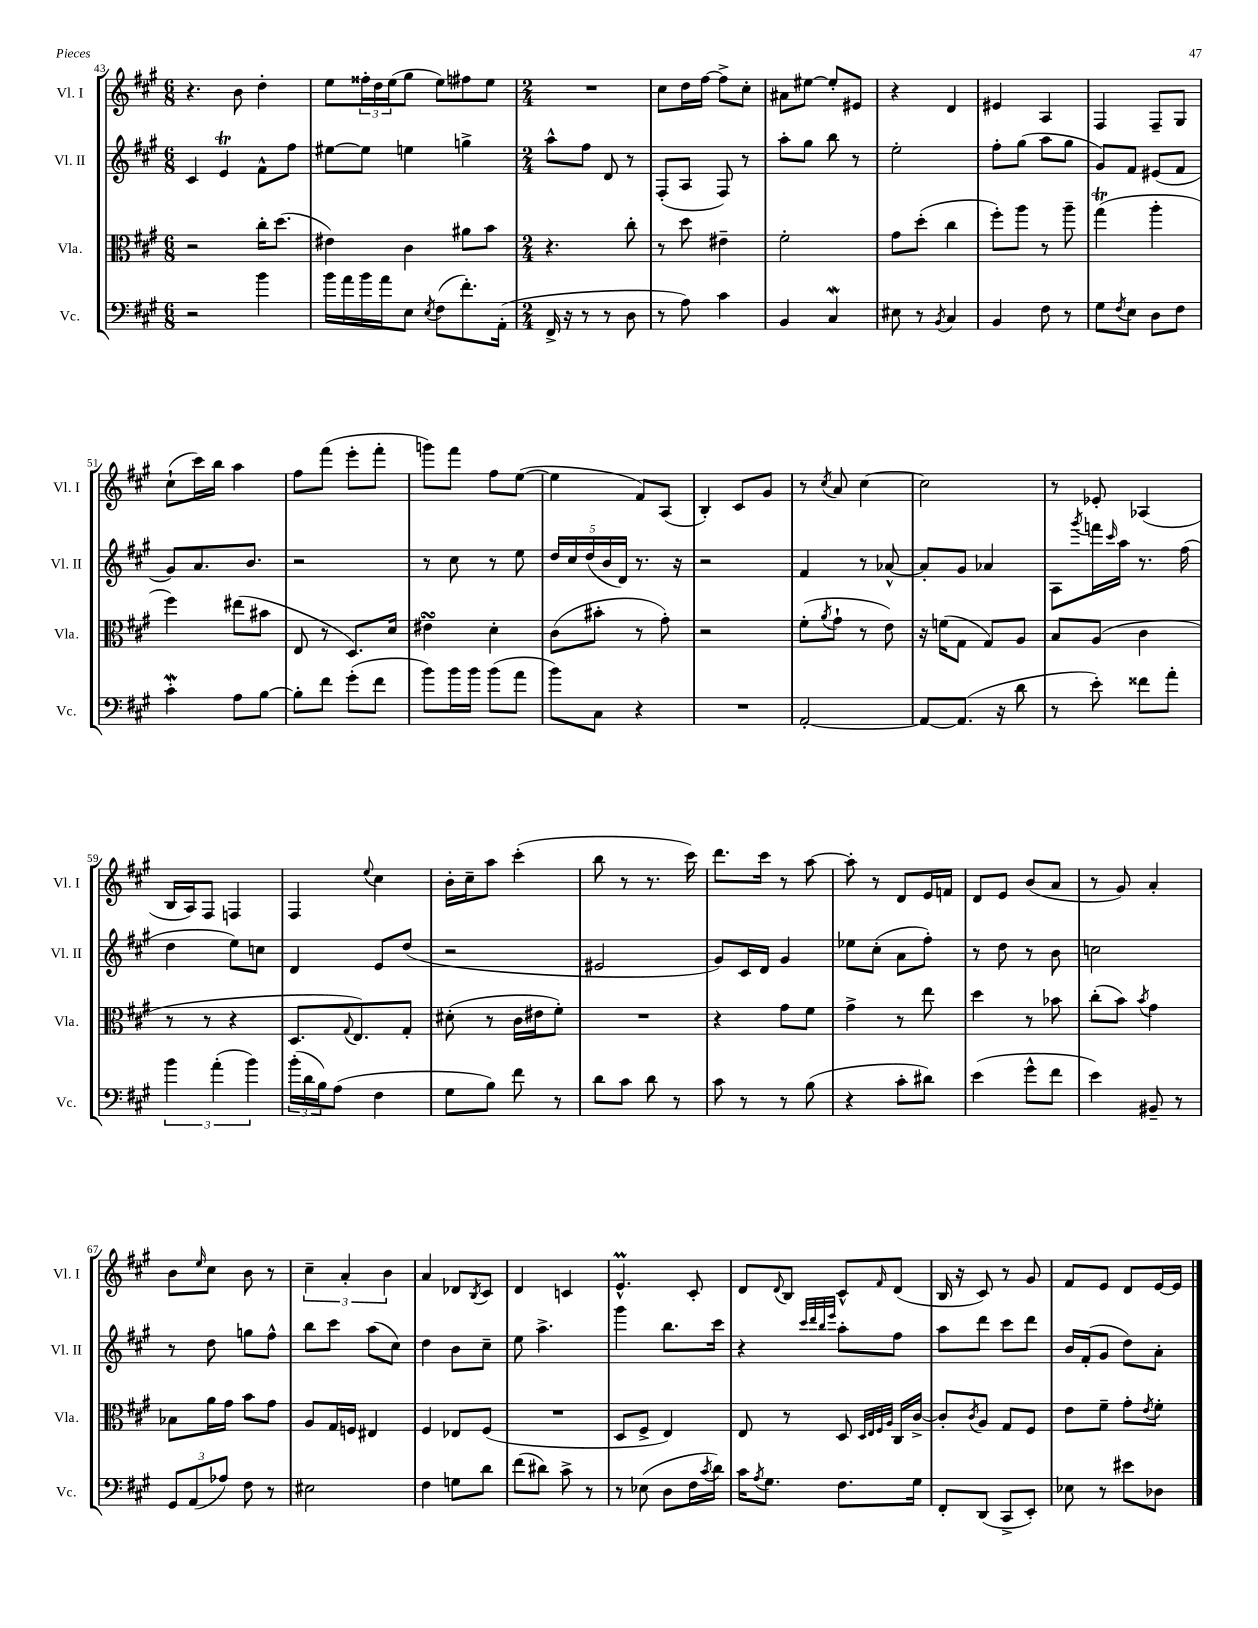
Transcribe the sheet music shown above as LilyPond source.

<<
\new StaffGroup <<
\new Staff = "s0" \with { instrumentName = "Vl. I" shortInstrumentName = "Vl. I" } {
    \clef treble \key a \major \numericTimeSignature \time 6/8
    r4. b'8 d''4-. |
    e''8 \tuplet 3/2 { fisis''16-. d''16 e''16( } gis''8 e''8) fis''8 e''8 |
    \numericTimeSignature \time 2/4 R2 |
    cis''8 d''16 fis''16~ fis''8-> cis''8-. |
    ais'8 eis''8~ eis''8-. eis'8 |
    r4 d'4 |
    eis'4 a4 |
    fis4 fis8-- gis8 |
    cis''8-!( cis'''16) b''16 a''4 |
    fis''8 fis'''8( e'''8-. fis'''8-. |
    g'''8) fis'''8 fis''8 e''8~( |
    e''4 fis'8) a8( |
    b4-.) cis'8 gis'8 |
    r8 \acciaccatura { cis''8 } a'8 cis''4~ |
    cis''2 |
    r8 ees'8-. aes4( |
    b16 a16) fis8 f4 |
    fis4 \appoggiatura { e''8 } cis''4 |
    b'16-. cis''16-- a''8 cis'''4-.( |
    b''8 r8 r8. cis'''16) |
    d'''8. cis'''16 r8 a''8~ |
    a''8-. r8 d'8 e'16 f'16 |
    d'8 e'8 b'8( a'8 |
    r8 gis'8) a'4-. |
    b'8 \grace { e''16 } cis''8 b'8 r8 |
    \tuplet 3/2 { cis''4-- a'4-. b'4 } |
    a'4 des'8 \acciaccatura { b8 } cis'8 |
    d'4 c'4 |
    e'4.-^\prall cis'8-. |
    d'8 \appoggiatura { d'8 } b8 cis'8-^ \grace { fis'16 } d'8( |
    b16 r16 cis'8) r8 gis'8 |
    fis'8 e'8 d'8 e'16~ e'16 \bar "|." |
}
\new Staff = "s1" \with { instrumentName = "Vl. II" shortInstrumentName = "Vl. II" } {
    \clef treble \key a \major \numericTimeSignature \time 6/8
    cis'4 e'4\trill fis'8-^ fis''8 |
    eis''8~ eis''8 e''4 g''4-> |
    \numericTimeSignature \time 2/4 a''8-^ fis''8 d'8 r8 |
    fis8-.( a8 fis8) r8 |
    a''8-. gis''8 b''8 r8 |
    e''2-. |
    fis''8-. gis''8( a''8 gis''8 |
    gis'8) fis'8 eis'8( fis'8 |
    gis'8) a'8. b'8. |
    r2 |
    r8 cis''8 r8 e''8 |
    \tuplet 5/4 { d''16 cis''16 d''16( b'16 d'16) } r8. r16 |
    r2 |
    fis'4 r8 aes'8~-^ |
    aes'8-. gis'8 aes'4 |
    a8 \acciaccatura { gis'''8 } f'''16 \grace { cis'''16 } a''16 r8. fis''16( |
    d''4 e''8) c''8 |
    d'4 e'8 d''8( |
    r2 |
    eis'2 |
    gis'8) cis'16 d'16 gis'4 |
    ees''8 cis''8-.( a'8 fis''8-.) |
    r8 d''8 r8 b'8 |
    c''2 |
    r8 d''8 g''8 fis''8-^ |
    b''8 cis'''8 a''8( cis''8) |
    d''4 b'8 cis''8-- |
    e''8 a''4.-> |
    gis'''4 b''8. cis'''16 |
    r4 \grace { cis'''32 d'''32 b''32 e'''32 } a''8-. fis''8 |
    a''8 d'''8 cis'''8 d'''8 |
    b'16 fis'16-.( gis'8 d''8) a'8-. \bar "|." |
}
\new Staff = "s2" \with { instrumentName = "Vla." shortInstrumentName = "Vla." } {
    \clef alto \key a \major \numericTimeSignature \time 6/8
    r2 cis''16-. d''8.( |
    eis'4) cis'4 ais'8 b'8 |
    \numericTimeSignature \time 2/4 r4. cis''8-. |
    r8 d''8 eis'4-- |
    fis'2-. |
    gis'8 d''8-.( cis''4 |
    fis''8-.) a''8 r8 a''8-- |
    gis''4\trill( a''4-. |
    fis''4) eis''8( bis'8 |
    e8 r8 d8.) d'16 |
    eis'4\turn d'4-. |
    cis'8( bis'8-. r8 gis'8-.) |
    r2 |
    fis'8-.( \acciaccatura { a'8 } gis'8-! r8 e'8) |
    r16 f'16( gis8 gis8) a8 |
    b8 a8( cis'4 |
    r8 r8 r4 |
    d8. \appoggiatura { gis8 } e8.) gis8-. |
    dis'8-.( r8 cis'16 eis'16 fis'8-.) |
    R2 |
    r4 gis'8 fis'8 |
    gis'4-> r8 e''8 |
    d''4 r8 bes'8 |
    cis''8-.( b'8) \acciaccatura { b'8 } gis'4 |
    bes8 a'16 gis'16 b'8 gis'8 |
    a8 gis16 f16 eis4 |
    fis4 ees8 fis8( |
    R2 |
    d8 fis8-> e4) |
    e8 r8 d8 \grace { d32 e32 fis32 a32 } cis16 cis'16~-> |
    cis'8-. \acciaccatura { cis'8 } a8 gis8 fis8 |
    e'8 fis'8-- gis'8-. \acciaccatura { e'8 } fis'8-. \bar "|." |
}
\new Staff = "s3" \with { instrumentName = "Vc." shortInstrumentName = "Vc." } {
    \clef bass \key a \major \numericTimeSignature \time 6/8
    r2 b'4 |
    b'16 a'16 b'16 a'16 e8 \acciaccatura { e8 } fis8( fis'8.-.) a,16-.( |
    \numericTimeSignature \time 2/4 fis,16-> r16 r8 r8 d8 |
    r8 a8) cis'4 |
    b,4 cis4\mordent |
    eis8 r8 \acciaccatura { b,8 } cis4 |
    b,4 fis8 r8 |
    gis8 \acciaccatura { fis8 } e8 d8 fis8 |
    cis'4-.\mordent a8 b8~ |
    b8-. fis'8 gis'8-.( fis'8 |
    b'8) b'16 b'16 b'8( a'8 |
    b'8) cis8 r4 |
    R2 |
    a,2~-. |
    a,8~ a,8.( r16 d'8 |
    r8 e'8-.) fisis'8 a'8-. |
    \tuplet 3/2 { b'4 a'4-.( b'4) } |
    \tuplet 3/2 { b'16-.( d'16 b16) } a8( fis4 |
    gis8 b8) fis'8 r8 |
    d'8 cis'8 d'8 r8 |
    cis'8 r8 r8 b8( |
    r4 cis'8-. dis'8) |
    e'4( gis'8-^ fis'8 |
    e'4) bis,8-- r8 |
    \tuplet 3/2 { gis,8 a,8( aes8) } fis8 r8 |
    eis2 |
    fis4 g8 d'8 |
    fis'8( dis'8) cis'8-> r8 |
    r8 ees8( d8 fis16 \acciaccatura { cis'8 } d'16) |
    cis'16 \acciaccatura { a8 } gis8. fis8. gis16 |
    fis,8-. d,8( cis,8-> e,8-.) |
    ees8 r8 eis'8 des8 \bar "|." |
}
>>
>>
\layout { \context { \Score currentBarNumber = #43 } }
